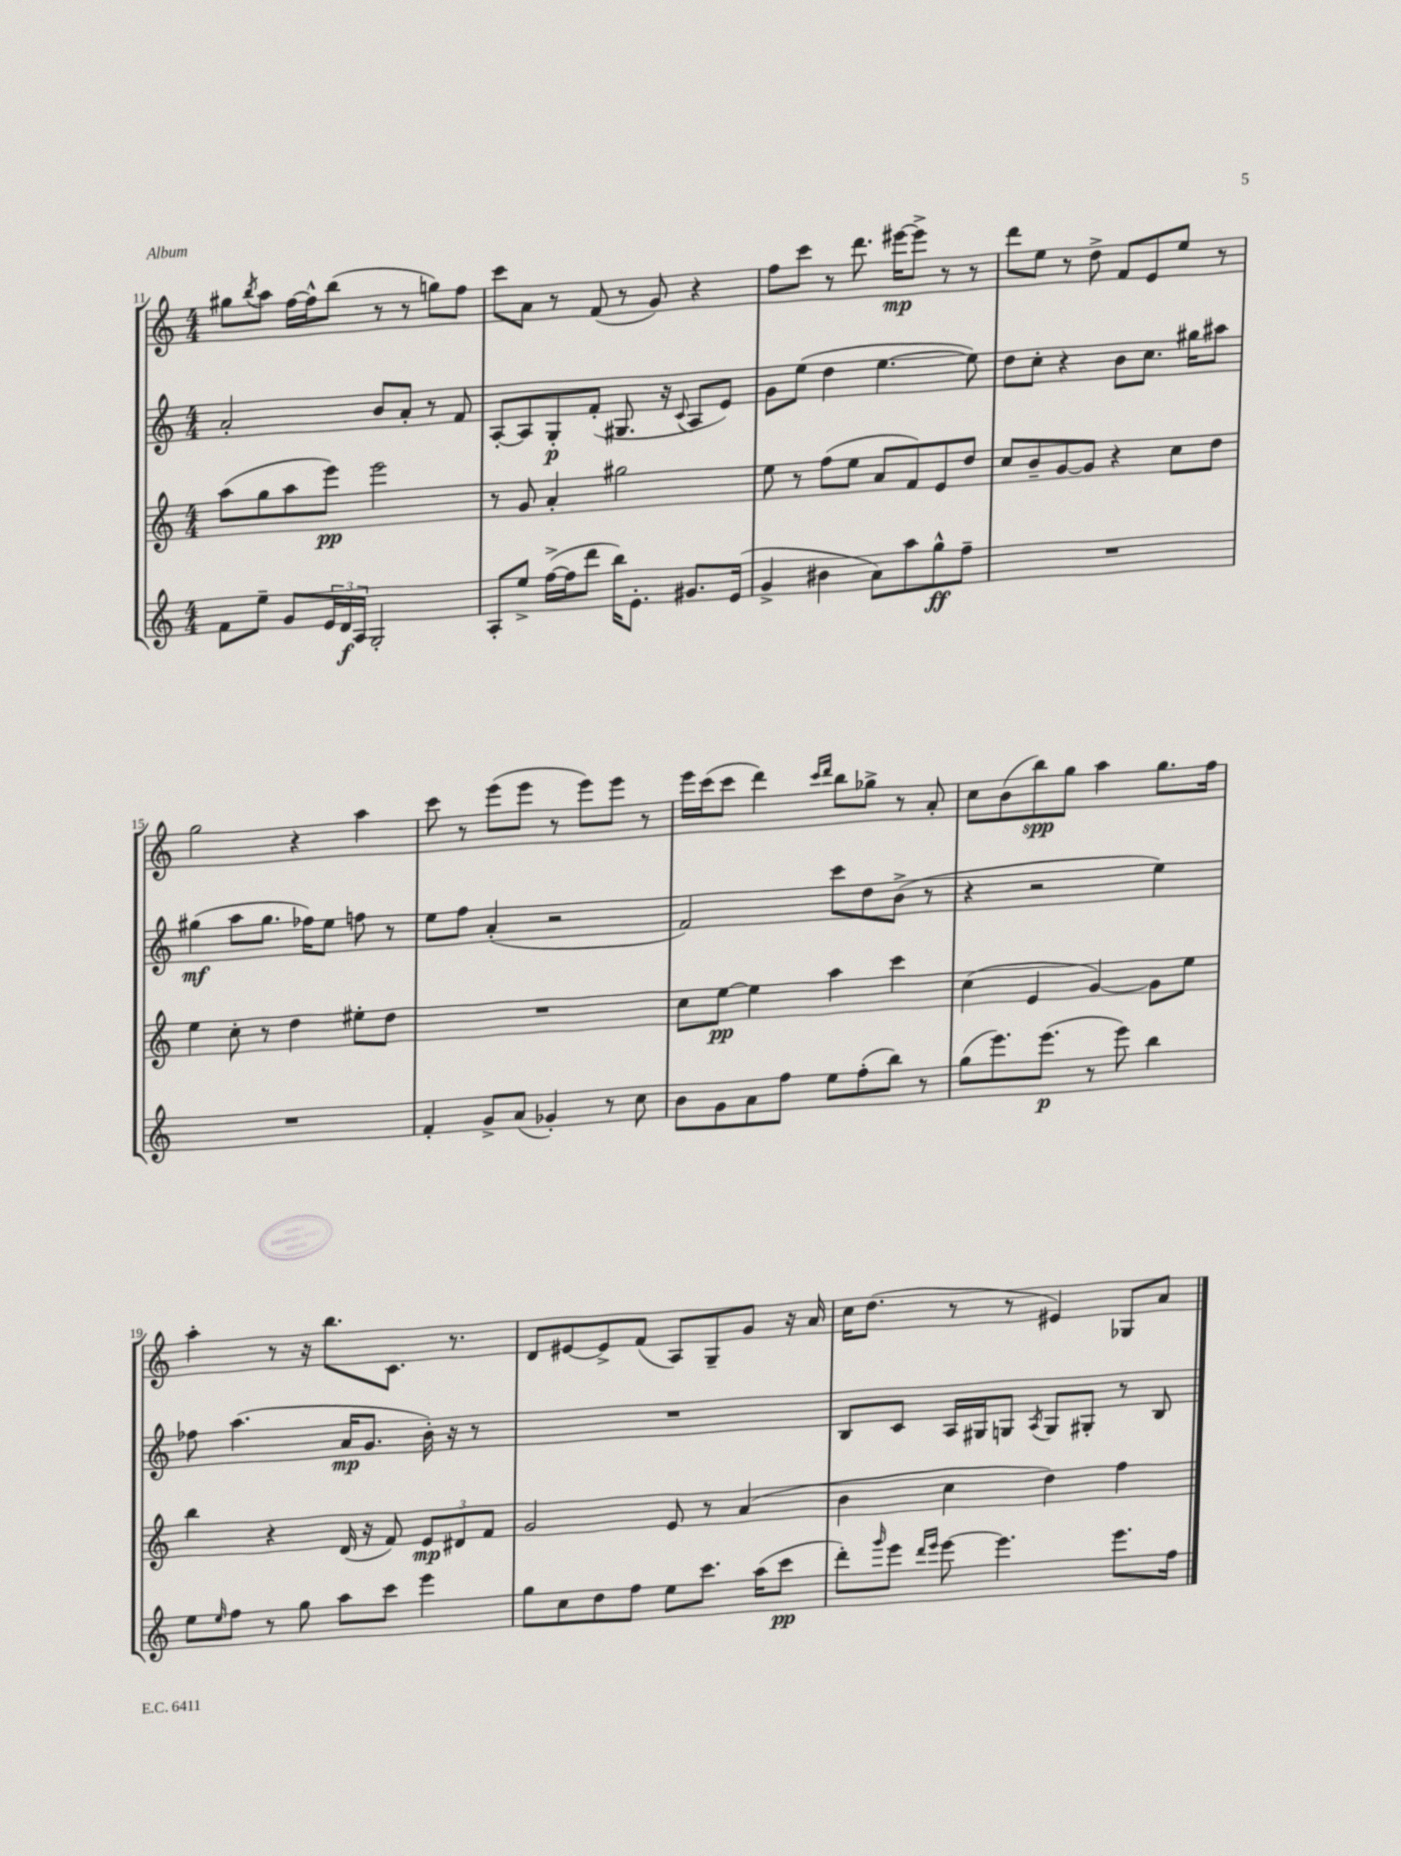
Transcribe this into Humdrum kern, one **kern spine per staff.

**kern	**kern	**kern	**kern
*staff4	*staff3	*staff2	*staff1
*clefG2	*clefG2	*clefG2	*clefG2
*k[]	*k[]	*k[]	*k[]
*M4/4	*M4/4	*M4/4	*M4/4
8f\L	(8aa\L	2a'/	8gg#\L
.	.	.	8qbb/
8ee~\J	8gg\	.	8aa\J
8g/L	8aa\	.	[16ff\LL
.	.	.	16ff^^\]J
24e/L	8eee\J)	.	(8bb\J
24d/	.	.	.
24A/JJ	.	.	.
2G'/	2eee\	8b/L	8r
.	.	8a'/J	8r
.	.	8r	8gg\L)
.	.	8f/	8ff\J
=	=	=	=
8A'/L	8r	[8A'/L	8ccc\L
8ee^/J	8g/	8A/]	8a\J
([16ff^\LL	4a'/	8G'/	8r
16ff\]J	.	.	.
8ddd\J	.	(8f'/J	(8f/
16bb\LK)	2gg#\	8.G#/	8r
8.e'\J	.	.	.
.	.	.	8g/)
.	.	16r	.
.	.	8qqc/	.
8.g#/L	.	8A/L	4r
.	.	8e/J)	.
(16e/Jk	.	.	.
=	=	=	=
4g^/	8ee\	8g\L	8ff\L
.	8r	(8ee\J	8ccc\J
4b#\	(8ff\L	4dd\	8r
.	8ee\J	.	8.ddd\
8a\L)	8a/L	[4.ee\	.
.	.	.	[16eee#\LK
8aa\	8f/)	.	8eee#^\]J
8gg^^\	8e/	.	8r
8ff~\J	8dd/J	8ee\])	8r
=	=	=	=
1r	8cc/L	8dd\L	8ddd\L
.	8b~/	8cc'\J	8ee\J
.	[8g/	4r	8r
.	8g/]J	.	8dd^\
.	4r	8b\L	8f/L
.	.	8.cc\J	8e/
.	8cc\L	.	8ee/J
.	.	16gg#\LK	.
.	8dd\J	8aa#\J	8r
=	=	=	=
1r	4ee\	(4gg#\	2gg\
.	8cc'\	8aa\L	.
.	8r	8.gg#\J	.
.	4dd\	.	4r
.	.	16ff-\LK)	.
.	.	8ee\J	.
.	8ee#'\L	8ff\	4aa\
.	8dd\J	8r	.
=	=	=	=
4f'/	1r	8ee\L	8ccc\
.	.	8ff\J	8r
8g^/L	.	(4a'/	(8eee\L
(8a/J	.	.	8eee\J
4g-'/)	.	2r	8r
.	.	.	8eee\L)
8r	.	.	8eee\J
8cc\	.	.	8r
=	=	=	=
8b\L	8cc\L	2f/)	16eee\LL
.	.	.	(16ccc\J
8g\	[8ee\J	.	8ccc\J
8a\	4ee\]	.	4ddd\)
8ff\J	.	.	.
.	.	.	16qqccc/LL
.	.	.	16qqddd/JJ
8ee\L	4aa\	8ccc\L	8bb\L
(8ff'\	.	8dd\	8gg-^\J
8bb\J)	4ccc\	(8b^\J	8r
8r	.	8r	8a'/
=	=	=	=
(8gg\L	(4cc\	4r	8cc\L
8.eee\)	.	.	(8b\
.	4e/	2r	8bb\)
(8.eee\J	.	.	.
.	.	.	8gg\J
8r	[4g/)	.	4aa\
8eee\)	.	.	.
4bb\	8g\]L	4ee\)	8.gg\L
.	8ee\J	.	.
.	.	.	16ff\Jk
=	=	=	=
8ee\L	4bb\	8ff-\	4aa'\
16qqee/	.	.	.
8ff\J	.	(4.aa\	.
8r	4r	.	8r
8gg\	.	.	16r
.	.	.	8.bb\L
8aa\L	(16d/	16a/LK	.
.	16r	8.g/J	.
8ccc\J	8f/)	.	8.c\J
4eee\	12e/L	16b'\)	.
.	.	16r	8.r
.	12d#/	.	.
.	.	8r	.
.	12f/J	.	.
=	=	=	=
8gg\L	2g/	1r	8d/L
8cc\	.	.	[8e#/
8dd\	.	.	8e#^/]
8ff\J	.	.	(8f/J
8ee\L	8e/	.	8A/L)
8.ccc\J	8r	.	8G~/
.	(4a/	.	8g/J
(16aa\LK	.	.	.
8ccc\J	.	.	16r
.	.	.	16a/
=	=	=	=
8ddd'\L)	4b\	8B/L	16cc\LK
.	.	.	(8.dd\J
16qqggg/	.	.	.
8eee\J	.	8c/J	.
16qqddd/LL	.	.	.
16qqeee/JJ	.	.	.
[8eee\	4cc\	16A/LL	8r
.	.	16G#/J	.
4.eee\]	.	8G/J	8r
.	.	8qA/	.
.	4dd\)	8G/L	4e#/)
.	.	8G#'/J	.
8.eee\L	4ff\	8r	8G-/L
.	.	8B/	8a/J
16ff\Jk	.	.	.
==	==	==	==
*-	*-	*-	*-
